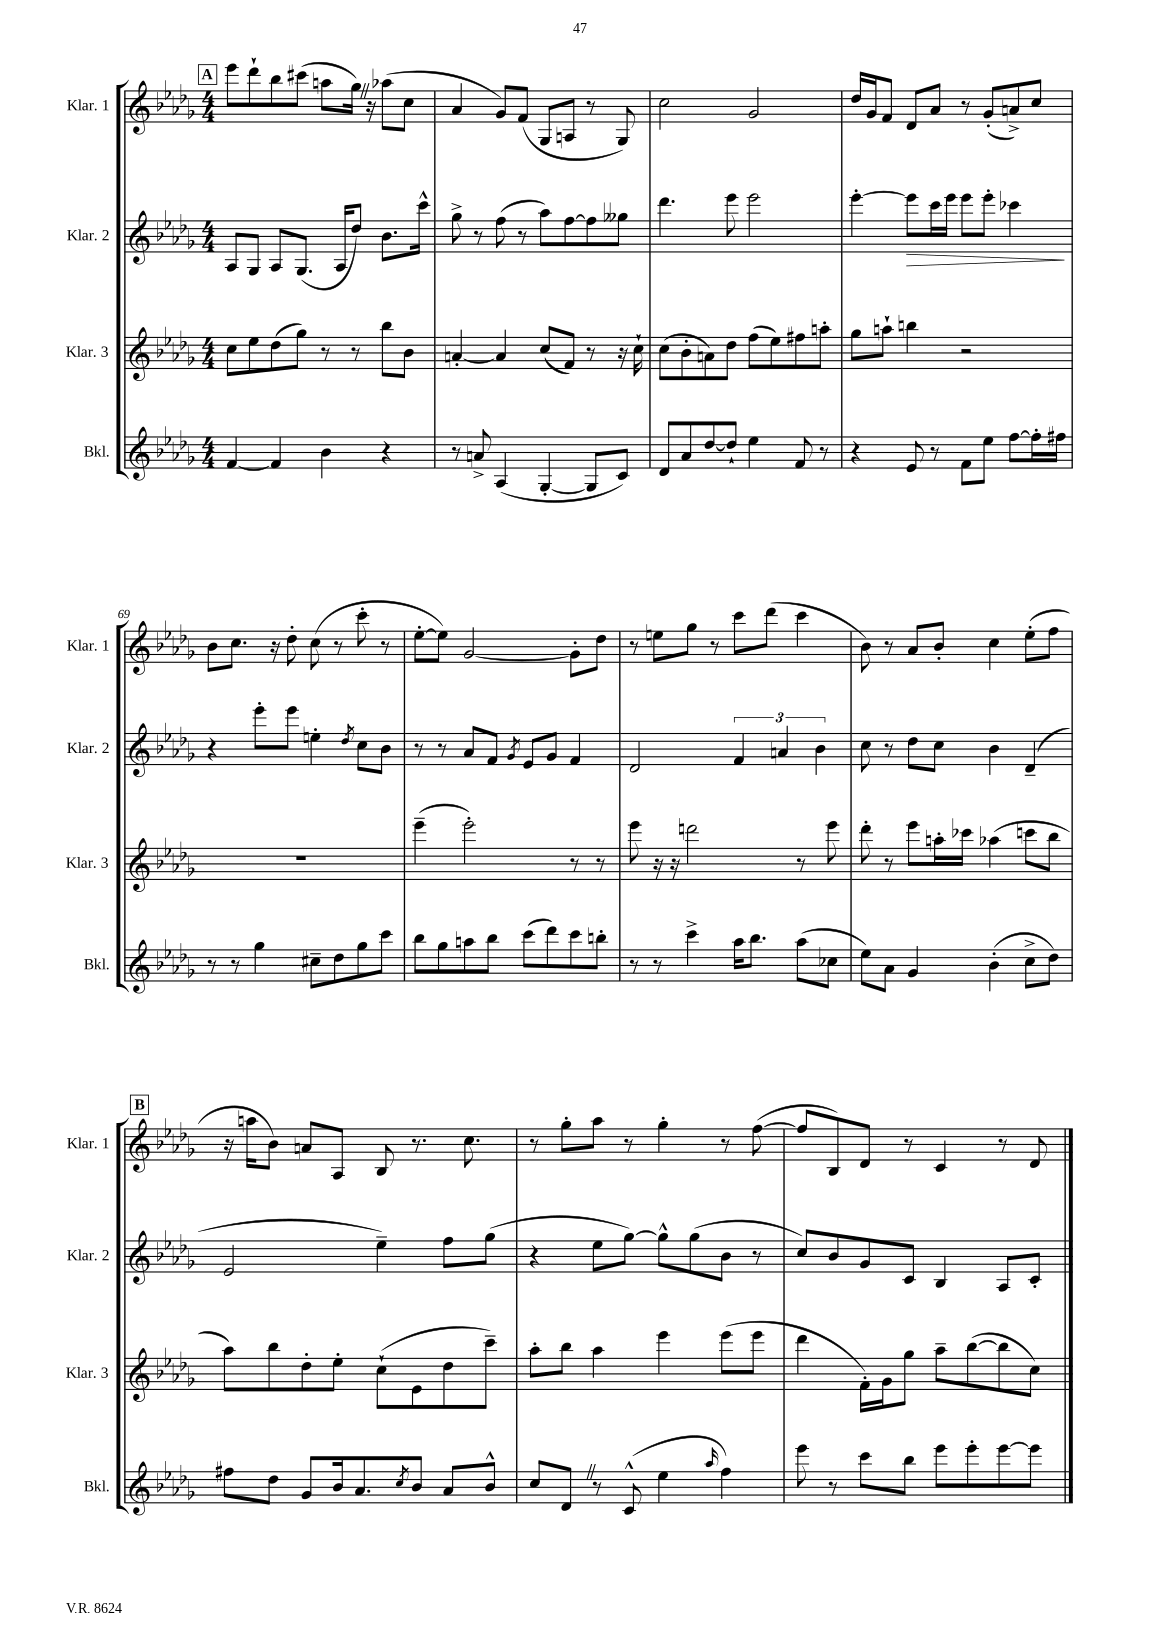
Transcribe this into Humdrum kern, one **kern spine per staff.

**kern	**kern	**kern	**dynam	**kern
*part4	*part3	*part2	*part2	*part1
*staff4	*staff3	*staff2	*staff2	*staff1
*I"Bkl.	*I"Klar. 3	*I"Klar. 2	*	*I"Klar. 1
*I'Bkl.	*I'Klar. 3	*I'Klar. 2	*	*I'Klar. 1
*clefG2	*clefG2	*clefG2	*	*clefG2
*k[b-e-a-d-g-]	*k[b-e-a-d-g-]	*k[b-e-a-d-g-]	*	*k[b-e-a-d-g-]
*M4/4	*M4/4	*M4/4	*	*M4/4
!!LO:REH:place=s1:t=A
=65	=65	=65	=65	=65
[4f/	8cc\L	8A-/L	.	8eee-\L
.	8ee-\	8G-/J	.	8ddd-`\
4f/]	(8dd-\	8A-/L	.	8bb-\
.	8gg-\J)	(8.G-/J	.	(8ccc#X\J
4b-\	8r	.	.	8aan\L
.	.	16A-/KL	.	.
.	8r	8dd-/J)	.	16gg-Z\Jk)
.	.	.	.	16r
4r	8bb-\L	8.b-\L	.	(8aa-X\L
.	8b-\J	.	.	8cc\J
.	.	16ccc^^\Jk	.	.
=66	=66	=66	=66	=66
8r	[4an'/	8gg-^\	.	4a-/
8an^/	.	8r	.	.
(4A-/	4a/]	(8ff\	.	8g-/L)
.	.	8r	.	(8f/J
[4G-'/	(8cc/L	8aa-\L)	.	8G-/L
.	8f/J)	[8ff\	.	8An/J
8G-/L]	8r	8ff\]	.	8r
8c/J)	16r	8gg--X\J	.	8G-/)
.	16cc`\	.	.	.
=67	=67	=67	=67	=67
8d-/L	(8cc\L	4.ddd-\	.	2cc\
8a-/	8b-'\	.	.	.
[8dd-/	8an\)	.	.	.
8dd-`/J]	8dd-\J	8eee-\	.	.
4ee-\	(8ff\L	2eee-\	.	2g-/
.	8ee-\)	.	.	.
8f/	8ff#X\	.	.	.
8r	8aan'\J	.	.	.
=68	=68	=68	=68	=68
4r	8gg-\L	[4eee-'\	.	16dd-/LL
.	.	.	.	16g-/J
.	8aan`\J	.	.	8f/J
!	!	!	!LO:HP:b	!
8e-/	4bbn\	8eee-\L]	>	8d-/L
8r	.	16ccc\L	.	8a-/J
.	.	16eee-\JJ	.	.
8f\L	2r	8eee-\L	.	8r
8ee-\J	.	8eee-'\J	.	(8g-'/L
[8ff\L	.	4ccc-X\	.	8an^/)
16ff'\L]	.	.	.	8cc/J
16ff#X\JJ	.	.	.	.
.	.	.	]	.
!!LO:LB:g=z
=69	=69	=69	=69	=69
8r	1r	4r	.	8b-\L
8r	.	.	.	8.cc\J
4gg-\	.	8eee-'\L	.	.
.	.	.	.	16r
.	.	8eee-\J	.	8dd-'\
8cc#X~\L	.	4een'\	.	(8cc\
8dd-\	.	.	.	8r
.	.	8qdd-/	.	.
8gg-\	.	8cc\L	.	8ccc'\
8ccc\J	.	8b-\J	.	8r
=70	=70	=70	=70	=70
8bb-\L	(4eee-~\	8r	.	[8ee-'\L
8gg-\	.	8r	.	8ee-\J])
8aan\	2eee-'\)	8a-/L	.	[2g-/
8bb-\J	.	8f/J	.	.
.	.	8qg-/	.	.
(8ccc\L	.	8e-/L	.	.
8ddd-\)	.	8g-/J	.	.
8ccc\	8r	4f/	.	8g-'\L]
8bbn'\J	8r	.	.	8dd-\J
=71	=71	=71	=71	=71
8r	8eee-\	2d-/	.	8r
8r	16r	.	.	8een\L
.	16r	.	.	.
4ccc^\	2dddn\	.	.	8gg-\J
.	.	.	.	8r
16aa-\KL	.	6f/	.	8ccc\L
8.bb-\J	.	.	.	.
.	.	.	.	(8ddd-\J
.	.	6an/	.	.
(8aa-\L	8r	.	.	4ccc\
.	.	6b-\	.	.
8cc-X\J	8eee-\	.	.	.
=72	=72	=72	=72	=72
8ee-\L)	8ddd-'\	8cc\	.	8b-\)
8a-\J	8r	8r	.	8r
4g-/	8eee-\L	8dd-\L	.	8a-/L
.	16aan'\L	8cc\J	.	8b-'/J
.	16ccc-X\JJ	.	.	.
(4b-'\	(4aa-X\	4b-\	.	4cc\
8cc^\L	8cccn\L	(4d-~/	.	(8ee-'\L
8dd-\J)	8bb-\J	.	.	8ff\J
!!LO:LB:g=z
!!LO:REH:place=s1:t=B
=73	=73	=73	=73	=73
8ff#X\L	8aa-\L)	2e-/	.	16r
.	.	.	.	16aan\KL
8dd-\J	8bb-\	.	.	8b-\J)
8g-/L	8dd-'\	.	.	8an/L
16b-/k	8ee-'\J	.	.	8A-/J
8.a-/	.	.	.	.
.	(8cc`\L	4ee-~\)	.	8B-/
8qcc/	.	.	.	.
8b-/J	8e-\	.	.	8.r
8a-/L	8dd-\	8ff\L	.	.
.	.	.	.	8.cc\
8b-^^/J	8ccc~\J)	(8gg-\J	.	.
=74	=74	=74	=74	=74
8cc/L	8aa-'\L	4r	.	8r
8d-Z/J	8bb-\J	.	.	8gg-'\L
8r	4aa-\	8ee-\L	.	8aa-\J
(8c^^/	.	[8gg-\J)	.	8r
4ee-\	4eee-\	8gg-^^\L]	.	4gg-'\
.	.	(8gg-\	.	.
16qqaa-/	.	.	.	.
4ff\)	(8eee-\L	8b-\J	.	8r
.	8eee-\J	8r	.	([8ff\
=75	=75	=75	=75	=75
8eee-\	4ddd-\	8cc/L)	.	8ff/L]
8r	.	8b-/	.	8B-/)
8ccc\L	16f'\LL)	8g-/	.	8d-/J
.	16g-\J	.	.	.
8bb-\J	8gg-\J	8c/J	.	8r
8eee-\L	8aa-~\L	4B-/	.	4c/
8eee-'\	([8bb-\	.	.	.
[8eee-\	8bb-\]	8A-/L	.	8r
8eee-\J]	8cc\J)	8c'/J	.	8d-/
==	==	==	==	==
*-	*-	*-	*-	*-
